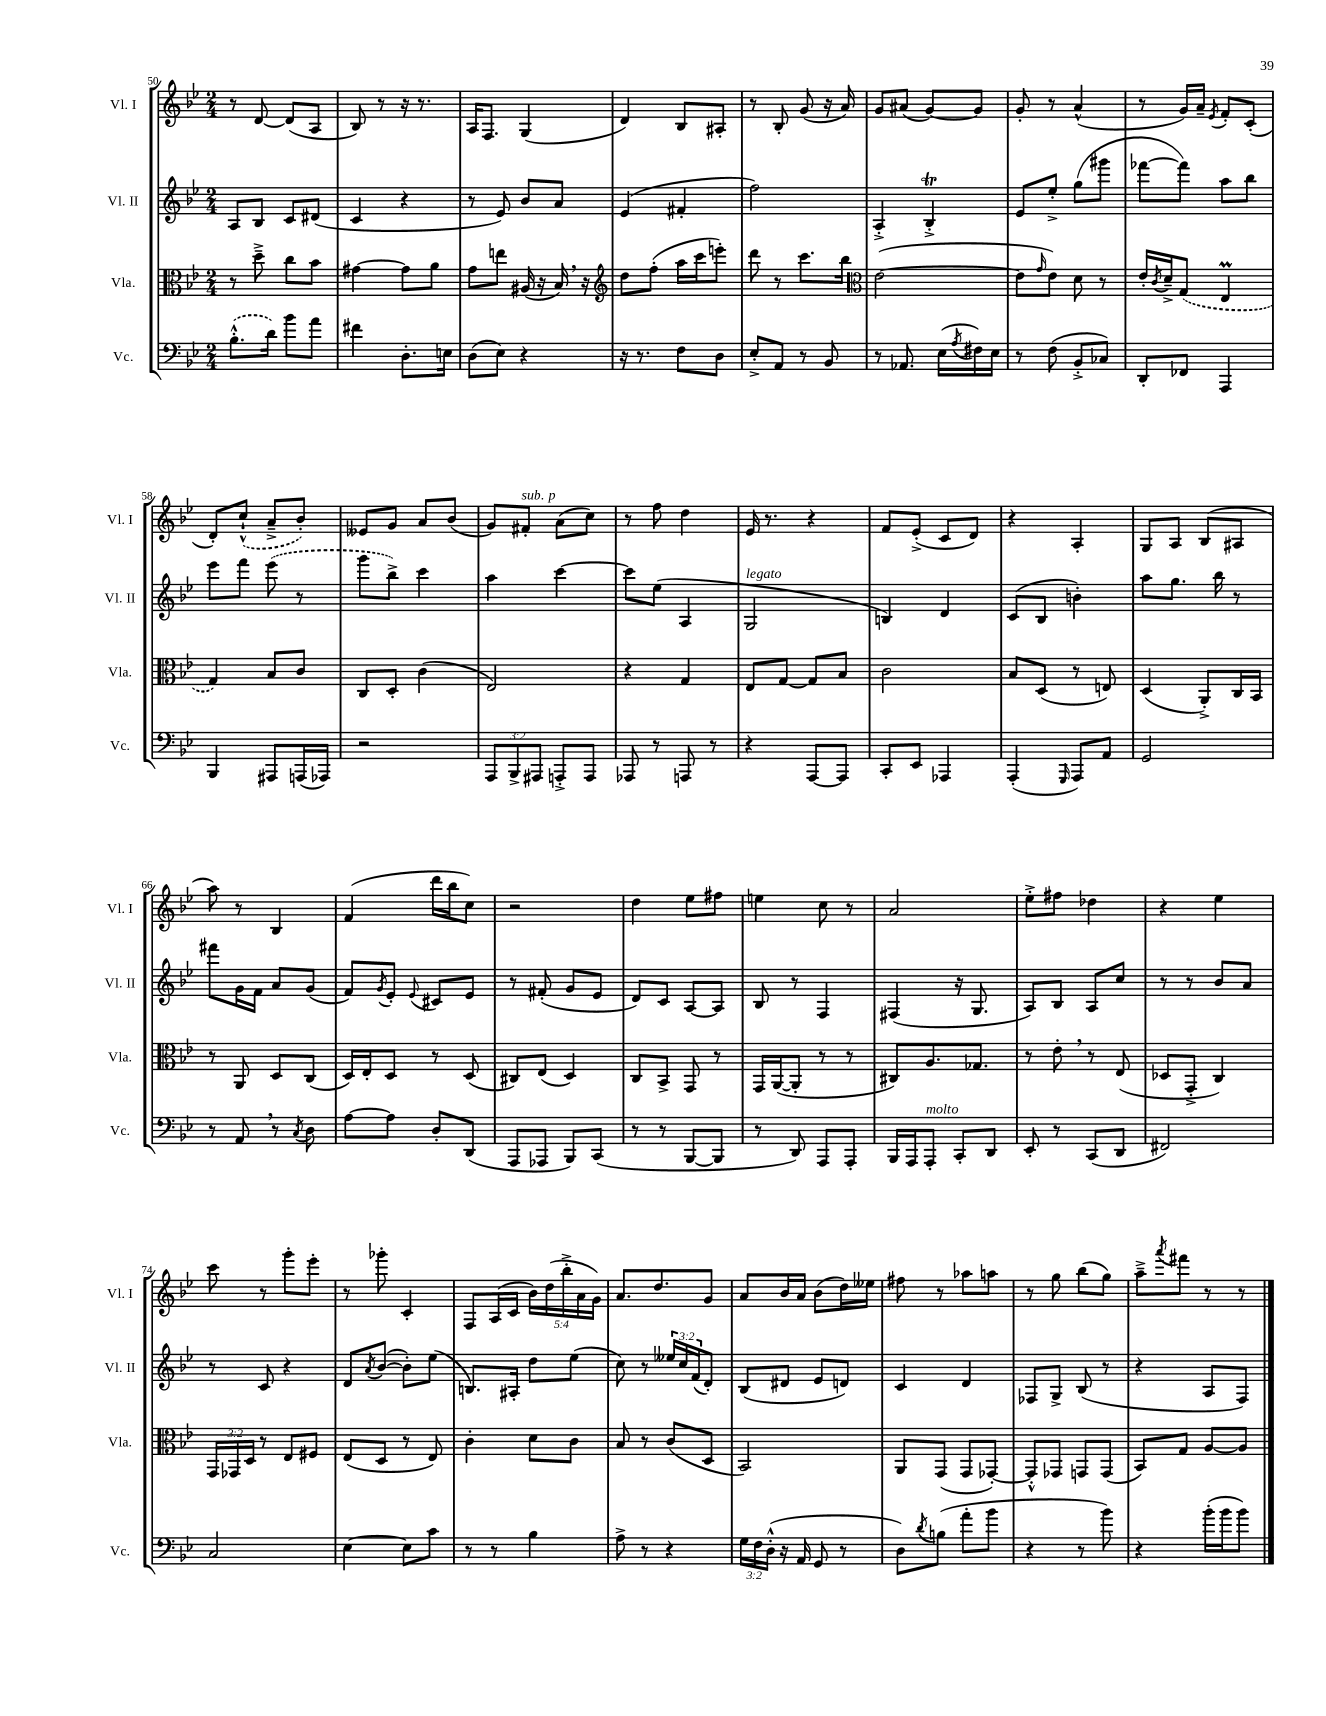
<<
\new StaffGroup <<
\new Staff = "s0" \with { instrumentName = "Vl. I" shortInstrumentName = "Vl. I" } {
    \clef treble \key bes \major \numericTimeSignature \time 2/4 \override Staff.TupletNumber.text = #tuplet-number::calc-fraction-text
    r8 d'8~ d'8( a8 |
    bes8) r8 r16 r8. |
    a16 f8. g4( |
    d'4) bes8 ais8-. |
    r8 bes8-. g'8( r16 a'16) |
    g'8 ais'8( g'8~) g'8 |
    g'8-. r8 a'4-^( |
    r8 g'16) a'16-- \acciaccatura { ees'8 } f'8-. c'8-.( |
    d'8-.) \once \slurDashed c''8-!-^( a'8---> bes'8-.) |
    eeses'8 g'8 a'8 bes'8( |
    g'8) fis'8-.^\markup { \italic "sub. p" } a'8( c''8) |
    r8 f''8 d''4 |
    ees'16 r8. r4 |
    f'8 ees'8-.->( c'8 d'8) |
    r4 a4-. |
    g8 a8 bes8( ais8 |
    a''8) r8 bes4 |
    f'4( d'''16 bes''16 c''8) |
    r2 |
    d''4 ees''8 fis''8 |
    e''4 c''8 r8 |
    a'2 |
    ees''8-.-> fis''8 des''4 |
    r4 ees''4 |
    c'''8 r8 g'''8-. ees'''8-. |
    r8 ges'''8-. c'4-. |
    f8 a16( c'16 \tuplet 5/4 { bes'16) d''16( bes''16-.-> a'16 g'16) } |
    a'8. d''8. g'8 |
    a'8 bes'16 a'16 bes'8( d''16) eeses''16 |
    fis''8 r8 aes''8 a''8 |
    r8 g''8 bes''8( g''8) |
    a''8---> \acciaccatura { a'''8 } fis'''8 r8 r8 \bar "|." |
}
\new Staff = "s1" \with { instrumentName = "Vl. II" shortInstrumentName = "Vl. II" } {
    \clef treble \key bes \major \numericTimeSignature \time 2/4 \override Staff.TupletNumber.text = #tuplet-number::calc-fraction-text
    a8 bes8 c'8 dis'8( |
    c'4 r4 |
    r8 ees'8) bes'8 a'8 |
    ees'4( fis'4-. |
    f''2) |
    a4-.-> bes4-.->\trill |
    ees'8 ees''8-.-> g''8( gis'''8 |
    fes'''8~ fes'''8) a''8 bes''8 |
    ees'''8 f'''8 \once \slurDashed ees'''8( r8 |
    g'''8 bes''8->) c'''4 |
    a''4 c'''4~ |
    c'''8 ees''8( a4 |
    g2^\markup { \italic "legato" } |
    b4) d'4 |
    c'8( bes8 b'4-.) |
    a''8 g''8. bes''16 r8 |
    fis'''8 g'16 f'16 a'8 g'8( |
    f'8) \acciaccatura { g'8 } ees'8-. \appoggiatura { ees'8 } cis'8 ees'8 |
    r8 fis'8-.( g'8 ees'8 |
    d'8) c'8 a8~ a8 |
    bes8 r8 f4 |
    fis4( r16 g8. |
    a8) bes8 a8 c''8 |
    r8 r8 bes'8 a'8 |
    r8 c'8 r4 |
    d'8 \acciaccatura { a'8 } bes'8~( bes'8-.) ees''8( |
    b8.) ais16-. d''8 ees''8( |
    c''8) r8 \tuplet 3/2 { eeses''16 c''16 f'16( } d'8-.) |
    bes8( dis'8 ees'8 d'8) |
    c'4 d'4 |
    fes8 g8-> bes8( r8 |
    r4 a8 f8) \bar "|." |
}
\new Staff = "s2" \with { instrumentName = "Vla." shortInstrumentName = "Vla." } {
    \clef alto \key bes \major \numericTimeSignature \time 2/4 \override Staff.TupletNumber.text = #tuplet-number::calc-fraction-text
    r8 d''8---> c''8 bes'8 |
    gis'4~ gis'8 a'8 |
    g'8 e''8 ais16( r16 bes16) \breathe r16 |
    \clef treble d''8 f''8-.( a''16 c'''16 e'''8-.) |
    d'''8 r8 c'''8. bes''16 |
    \clef alto ees'2~( |
    ees'8 \grace { g'16 } ees'8) d'8 r8 |
    ees'16-. \acciaccatura { c'8 } d'16---> \once \slurDashed g8( ees4\prall |
    g4) bes8 c'8 |
    c8 d8-. c'4( |
    ees2) |
    r4 g4 |
    ees8 g8~ g8 bes8 |
    c'2 |
    bes8 d8( r8 e8) |
    d4( a,8-.->) c16 bes,16 |
    r8 a,8 d8 c8( |
    d16) ees16-. d8 r8 d8( |
    cis8) ees8( d4) |
    c8 bes,8-> g,8 r8 |
    g,16 a,16~( a,8-. r8 r8 |
    cis8) a8. ges8. |
    r8 ees'8-. \breathe r8 ees8( |
    des8 g,8-.-> c4) |
    \tuplet 3/2 { g,16 ges,16 d16 } r8 ees8 fis8 |
    ees8( d8 r8 ees8) |
    c'4-. d'8 c'8 |
    bes8 r8 c'8( d8 |
    bes,2) |
    a,8 g,8( g,8 ges,8~-.) |
    ges,8-.-^ ges,8 g,8 g,8( |
    bes,8) g8 a8~ a8 \bar "|." |
}
\new Staff = "s3" \with { instrumentName = "Vc." shortInstrumentName = "Vc." } {
    \clef bass \key bes \major \numericTimeSignature \time 2/4 \override Staff.TupletNumber.text = #tuplet-number::calc-fraction-text
    \once \slurDashed bes8.-.-^( d'16) bes'8 a'8 |
    fis'4 d8.-. e16 |
    d8( ees8) r4 |
    r16 r8. f8 d8 |
    ees8-.-> a,8 r8 bes,8 |
    r8 aes,8. ees16( \acciaccatura { a8 } fis16) ees16 |
    r8 f8( bes,8-.-> ces8) |
    d,8-. fes,8 a,,4 |
    bes,,4 ais,,8 a,,16( aes,,16) |
    r2 |
    \tuplet 3/2 { a,,8 bes,,8-> ais,,8 } a,,8-.-> a,,8 |
    aes,,8 r8 a,,8 r8 |
    r4 a,,8~ a,,8 |
    c,8-. ees,8 aes,,4 |
    a,,4-.( \grace { g,,16 } a,,8) a,8 |
    g,2 |
    r8 a,8 \breathe r8 \acciaccatura { c8 } d8 |
    a8~ a8 d8-. d,8( |
    a,,8 aes,,8 bes,,8) c,8( |
    r8 r8 bes,,8~ bes,,8 |
    r8 d,8) a,,8 a,,8-. |
    bes,,16 a,,16 a,,8-.^\markup { \italic "molto" } c,8-. d,8 |
    ees,8-. r8 c,8( d,8 |
    fis,2) |
    c2 |
    ees4~ ees8 c'8 |
    r8 r8 bes4 |
    a8-> r8 r4 |
    \tuplet 3/2 { g16 f16 d16-.-^( } r16 a,16 g,8 r8 |
    d8) \acciaccatura { d'8 } b8( a'8-. bes'8 |
    r4 r8 bes'8) |
    r4 bes'16-.( bes'16 bes'8) \bar "|." |
}
>>
>>
\layout { \context { \Score currentBarNumber = #50 } }
